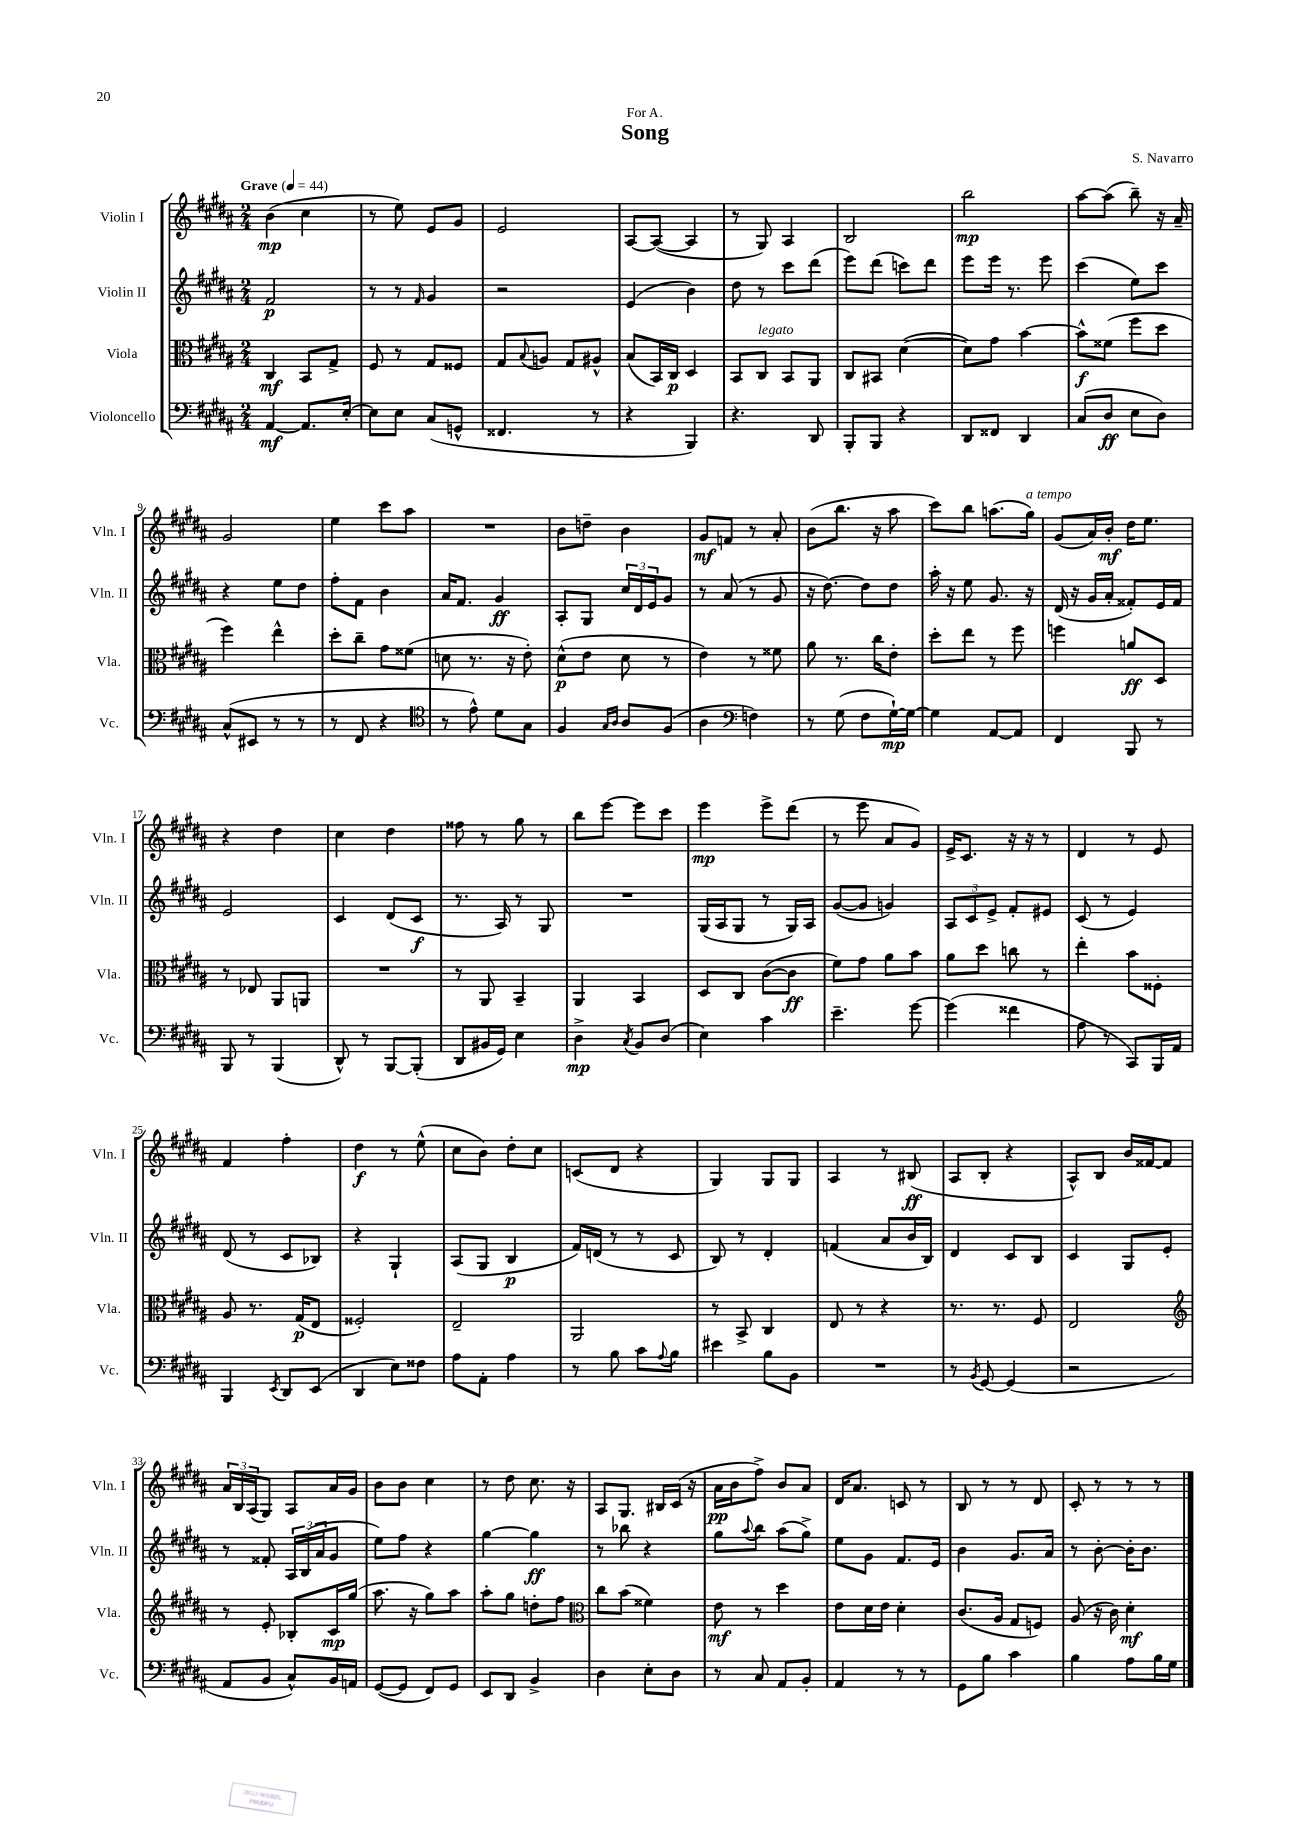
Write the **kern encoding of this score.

**kern	**dynam	**kern	**dynam	**kern	**dynam	**kern	**dynam
*part4	*part4	*part3	*part3	*part2	*part2	*part1	*part1
*staff4	*staff4	*staff3	*staff3	*staff2	*staff2	*staff1	*staff1
*I"Violoncello	*	*I"Viola	*	*I"Violin II	*	*I"Violin I	*
*I'Vc.	*	*I'Vla.	*	*I'Vln. II	*	*I'Vln. I	*
*clefF4	*	*clefC3	*	*clefG2	*	*clefG2	*
*k[f#c#g#d#a#]	*	*k[f#c#g#d#a#]	*	*k[f#c#g#d#a#]	*	*k[f#c#g#d#a#]	*
*M2/4	*	*M2/4	*	*M2/4	*	*M2/4	*
*MM44	*	*MM44	*	*MM44	*	*MM44	*
=1	=1	=1	=1	=1	=1	=1	=1
!	!	!	!	!	!	!LO:TX:a:B:t=Grave	!
[4AA#/	mf	4C#/	mf	2f#/	p	(4b\	mp
8.AA#/L]	.	8BB/L	.	.	.	4cc#\	.
.	.	8G#^/J	.	.	.	.	.
[16E'/Jk	.	.	.	.	.	.	.
=2	=2	=2	=2	=2	=2	=2	=2
8E\L]	.	8F#/	.	8r	.	8r	.
8E\J	.	8r	.	8r	.	8ee\)	.
.	.	.	.	16qqf#/	.	.	.
(8C#/L	.	8G#/L	.	4g#/	.	8e/L	.
8GGn^^/J	.	8F##X/J	.	.	.	8g#/J	.
=3	=3	=3	=3	=3	=3	=3	=3
4.FF##X/	.	8G#/L	.	2r	.	2e/	.
.	.	8qqB/	.	.	.	.	.
.	.	8An/J	.	.	.	.	.
.	.	8G#/L	.	.	.	.	.
8r	.	8A#X^^/J	.	.	.	.	.
=4	=4	=4	=4	=4	=4	=4	=4
4r	.	(8B/L	.	(4e/	.	[8A#/L	.
.	.	16BB/L)	.	.	.	(8A#/J_	.
.	.	16C#/JJ	p	.	.	.	.
4BBB/)	.	4D#/	.	4b\)	.	4A#/]	.
=5	=5	=5	=5	=5	=5	=5	=5
4.r	.	8BB/L	.	8dd#\	.	8r	.
!	!	!LO:TX:a:i:t=legato	!	!	!	!	!
.	.	8C#/J	.	8r	.	8G#/)	.
.	.	8BB/L	.	8ccc#\L	.	4A#/	.
8DD#/	.	8AA#/J	.	(8ddd#\J	.	.	.
=6	=6	=6	=6	=6	=6	=6	=6
8BBB'/L	.	8C#/L	.	8eee\L)	.	2B/	.
8BBB/J	.	8BB#X/J	.	(8ddd#\J	.	.	.
4r	.	([4d#\	.	8cccn\L)	.	.	.
.	.	.	.	8ddd#\J	.	.	.
=7	=7	=7	=7	=7	=7	=7	=7
8DD#/L	.	8d#\L])	.	8eee\L	.	2bb\	mp
8FF##X/J	.	8g#\J	.	16eee\Jk	.	.	.
.	.	.	.	8.r	.	.	.
4DD#/	.	[4b\	.	.	.	.	.
.	.	.	.	8eee\	.	.	.
=8	=8	=8	=8	=8	=8	=8	=8
(8C#/L	.	8b^^\L]	f	(4ccc#\	.	[8aa#\L	.
8D#/J	ff	(8f##X\J	.	.	.	(8aa#\J]	.
8E\L	.	8ff#\L	.	8ee\L)	.	8bb~\)	.
8D#\J)	.	8dd#\J	.	8ccc#\J	.	16r	.
.	.	.	.	.	.	16a#~/	.
!!LO:LB:g=z
=9	=9	=9	=9	=9	=9	=9	=9
(8C#^^/L	.	4ff#\)	.	4r	.	2g#/	.
8EE#X/J	.	.	.	.	.	.	.
8r	.	4ee^^\	.	8ee\L	.	.	.
8r	.	.	.	8dd#\J	.	.	.
=10	=10	=10	=10	=10	=10	=10	=10
8r	.	8dd#'\L	.	8ff#'\L	.	4ee\	.
8FF#/	.	8cc#~\J	.	8f#\J	.	.	.
4r	.	8g#\L	.	4b\	.	8ccc#\L	.
.	.	(8f##X\J	.	.	.	8aa#\J	.
=11	=11	=11	=11	=11	=11	=11	=11
*clefC4	*	*	*	*	*	*	*
8r	.	8dn\	.	16a#/KL	.	2r	.
.	.	.	.	8.f#/J	.	.	.
8e^^\)	.	8.r	.	.	.	.	.
8d#\L	.	.	.	4g#/	ff	.	.
.	.	16r	.	.	.	.	.
8G#\J	.	8e'\)	.	.	.	.	.
=12	=12	=12	=12	=12	=12	=12	=12
4F#/	.	(8d#^^\L	p	8A#'/L	.	8b\L	.
.	.	8e\J	.	8G#/J	.	8ddn~\J	.
16qqG#/LL	.	.	.	.	.	.	.
16qqA#/JJ	.	.	.	.	.	.	.
8A#/L	.	8d#\	.	24cc#/LL	.	4b\	.
.	.	.	.	24d#/	.	.	.
.	.	.	.	24e/J	.	.	.
(8F#/J	.	8r	.	8g#/J	.	.	.
=13	=13	=13	=13	=13	=13	=13	=13
4A#\	.	4e\)	.	8r	.	8g#/L	mf
.	.	.	.	(8a#/	.	8fn/J	.
*clefF4	*	*	*	*	*	*	*
4Fn\)	.	8r	.	8r	.	8r	.
.	.	8f##X\	.	8g#/	.	8a#'/	.
=14	=14	=14	=14	=14	=14	=14	=14
8r	.	8a#\	.	16r	.	(8b\L	.
.	.	.	.	[8.dd#\)	.	.	.
(8G#\	.	8.r	.	.	.	8.bb\J	.
8F#\L	.	.	.	8dd#\L]	.	.	.
.	.	16cc#\KL	.	.	.	16r	.
[16G#`\L)	mp	8e'\J	.	8dd#\J	.	8aa#\	.
16G#\JJ_	.	.	.	.	.	.	.
=15	=15	=15	=15	=15	=15	=15	=15
4G#\]	.	8dd#'\L	.	16aa#'\	.	8ccc#\L)	.
.	.	.	.	16r	.	.	.
.	.	8ee\J	.	8ee\	.	8bb\J	.
[8AA#/L	.	8r	.	8.g#/	.	(8.aan\L	.
8AA#/J]	.	8ff#\	.	.	.	.	.
!	!	!	!	!	!	!LO:TX:a:i:t=a tempo	!
.	.	.	.	16r	.	16gg#\Jk)	.
=16	=16	=16	=16	=16	=16	=16	=16
4FF#/	.	4ffn\	.	(16d#/	.	(8g#/L	.
.	.	.	.	16r	.	.	.
.	.	.	.	16g#/LL	.	16a#/L)	.
.	.	.	.	16a#'/JJ	.	16b'/JJ	mf
8BBB/	.	8an/L	ff	8f##X'/L)	.	16dd#\KL	.
.	.	.	.	.	.	8.ee\J	.
8r	.	8D#/J	.	16e/L	.	.	.
.	.	.	.	16f##/JJ	.	.	.
!!LO:LB:g=z
=17	=17	=17	=17	=17	=17	=17	=17
8BBB/	.	8r	.	2e/	.	4r	.
8r	.	8E-X/	.	.	.	.	.
(4BBB/	.	8AA#/L	.	.	.	4dd#\	.
.	.	8AAn/J	.	.	.	.	.
=18	=18	=18	=18	=18	=18	=18	=18
8DD#^^/)	.	2r	.	4c#/	.	4cc#\	.
8r	.	.	.	.	.	.	.
[8BBB/L	.	.	.	(8d#/L	.	4dd#\	.
(8BBB'/J]	.	.	.	8c#/J	f	.	.
=19	=19	=19	=19	=19	=19	=19	=19
8DD#/L	.	8r	.	8.r	.	8ff##X\	.
16BB#X/L	.	8AA#/	.	.	.	8r	.
16GG#/JJ)	.	.	.	16A#/)	.	.	.
4E\	.	4BB~/	.	8r	.	8gg#\	.
.	.	.	.	8G#/	.	8r	.
=20	=20	=20	=20	=20	=20	=20	=20
4D#^\	mp	4AA#/	.	2r	.	8bb\L	.
.	.	.	.	.	.	[8eee\J	.
8qC#/	.	.	.	.	.	.	.
8BB/L	.	4BB/	.	.	.	8eee\L]	.
(8D#/J	.	.	.	.	.	8ccc#\J	.
=21	=21	=21	=21	=21	=21	=21	=21
4E\)	.	8D#/L	.	(16G#/LL	.	4eee\	mp
.	.	.	.	16A#/J	.	.	.
.	.	8C#/J	.	8G#/J	.	.	.
4c#\	.	([8c#\L	.	8r	.	8eee^\L	.
.	.	8c#\J]	ff	16G#/LL)	.	(8ddd#\J	.
.	.	.	.	16A#/JJ	.	.	.
=22	=22	=22	=22	=22	=22	=22	=22
4.e~\	.	8f#\L)	.	([8g#/L	.	8r	.
.	.	8g#\J	.	8g#/J]	.	8eee\	.
.	.	8a#\L	.	4gn/)	.	8a#/L	.
[8g#\	.	8b\J	.	.	.	8g#/J)	.
=23	=23	=23	=23	=23	=23	=23	=23
(4g#\]	.	8a#\L	.	12A#/L	.	16e^/KL	.
.	.	.	.	.	.	8.c#/J	.
.	.	.	.	12c#/	.	.	.
.	.	8dd#\J	.	.	.	.	.
.	.	.	.	12e^/J	.	.	.
4f##X\	.	8ccn\	.	8f#'/L	.	16r	.
.	.	.	.	.	.	16r	.
.	.	8r	.	8e#X/J	.	8r	.
=24	=24	=24	=24	=24	=24	=24	=24
8A#\	.	4ee'\	.	(8c#/	.	4d#/	.
8r	.	.	.	8r	.	.	.
8CC#/L)	.	8b\L	.	4e/)	.	8r	.
16BBB/L	.	8F##X'\J	.	.	.	8e/	.
16AA#/JJ	.	.	.	.	.	.	.
!!LO:LB:g=z
=25	=25	=25	=25	=25	=25	=25	=25
4BBB/	.	8A#/	.	(8d#/	.	4f#/	.
.	.	8.r	.	8r	.	.	.
8qEE/	.	.	.	.	.	.	.
8DD#/L	.	.	.	8c#/L	.	4ff#'\	.
.	.	(16G#/KL	p	.	.	.	.
(8EE/J	.	8E/J	.	8B-X/J)	.	.	.
=26	=26	=26	=26	=26	=26	=26	=26
4DD#/	.	2F##X'/)	.	4r	.	4dd#\	f
8E\L)	.	.	.	4G#`/	.	8r	.
8F##X\J	.	.	.	.	.	(8ee^^\	.
=27	=27	=27	=27	=27	=27	=27	=27
8A#\L	.	2E~/	.	(8A#/L	.	8cc#\L	.
8AA#'\J	.	.	.	8G#/J	.	8b\J)	.
4A#\	.	.	.	4B/	p	8dd#'\L	.
.	.	.	.	.	.	8cc#\J	.
=28	=28	=28	=28	=28	=28	=28	=28
8r	.	2AA#/	.	16f#/LL)	.	(8cn/L	.
.	.	.	.	(16dn/JJ	.	.	.
8B\	.	.	.	8r	.	8d#/J	.
8c#\L	.	.	.	8r	.	4r	.
8qqA#/	.	.	.	.	.	.	.
8B\J	.	.	.	8c#/	.	.	.
=29	=29	=29	=29	=29	=29	=29	=29
4e#X\	.	8r	.	8B/)	.	4G#/)	.
.	.	8BB^/	.	8r	.	.	.
8B\L	.	4C#/	.	4d#'/	.	8G#/L	.
8BB\J	.	.	.	.	.	8G#/J	.
=30	=30	=30	=30	=30	=30	=30	=30
2r	.	8E/	.	(4fn/	.	4A#/	.
.	.	8r	.	.	.	.	.
.	.	4r	.	8a#/L	.	8r	.
.	.	.	.	16b/L	.	(8B#X/	ff
.	.	.	.	16B/JJ)	.	.	.
=31	=31	=31	=31	=31	=31	=31	=31
8r	.	8.r	.	4d#/	.	8A#/L	.
8qBB/	.	.	.	.	.	.	.
[8GG#/	.	.	.	.	.	8B'/J	.
.	.	8.r	.	.	.	.	.
(4GG#/]	.	.	.	8c#/L	.	4r	.
.	.	8F#/	.	8B/J	.	.	.
=32	=32	=32	=32	=32	=32	=32	=32
2r	.	2E/	.	4c#/	.	8A#^^/L)	.
.	.	.	.	.	.	8B/J	.
.	.	.	.	8G#/L	.	16b/LL	.
.	.	.	.	.	.	[16f##X/J	.
.	.	.	.	8e'/J	.	8f##/J]	.
!!LO:LB:g=z
=33	=33	=33	=33	=33	=33	=33	=33
*	*	*clefG2	*	*	*	*	*
8AA#/L	.	8r	.	8r	.	24a#/LL	.
.	.	.	.	.	.	24B/	.
.	.	.	.	.	.	(24A#/J	.
8BB/J	.	8e'/	.	8f##X'/	.	8G#/J)	.
8C#^^/L)	.	8B-X'/L	.	24A#/LL	.	8A#/L	.
.	.	.	.	(24B/	.	.	.
.	.	.	.	24a#/J	.	.	.
16BB/L	.	16c#/L	mp	8g#/J	.	16a#/L	.
16AAn/JJ	.	(16gg#/JJ	.	.	.	16g#/JJ	.
=34	=34	=34	=34	=34	=34	=34	=34
([8GG#/L	.	8.aa#\	.	8ee\L)	.	8b\L	.
8GG#/J]	.	.	.	8ff#\J	.	8b\J	.
.	.	16r	.	.	.	.	.
8FF#/L)	.	8gg#\L)	.	4r	.	4cc#\	.
8GG#/J	.	8aa#\J	.	.	.	.	.
=35	=35	=35	=35	=35	=35	=35	=35
8EE/L	.	8aa#'\L	.	[4gg#\	.	8r	.
8DD#/J	.	8gg#\J	.	.	.	8dd#\	.
4BB^/	.	8ddn'\L	.	4gg#\]	ff	8.cc#\	.
.	.	8ff#\J	.	.	.	.	.
.	.	.	.	.	.	16r	.
=36	=36	=36	=36	=36	=36	=36	=36
*	*	*clefC3	*	*	*	*	*
4D#\	.	8cc#\L	.	8r	.	8A#/L	.
.	.	(8b\J	.	8bb-X\	.	8.G#/J	.
8E'\L	.	4f##X\)	.	4r	.	.	.
.	.	.	.	.	.	16B#X/LL	.
8D#\J	.	.	.	.	.	(16c#/JJ	.
.	.	.	.	.	.	16r	.
=37	=37	=37	=37	=37	=37	=37	=37
8r	.	8e\	mf	8gg#\L	.	16a#\LL	pp
.	.	.	.	.	.	16b\J	.
.	.	.	.	8qqaa#/	.	.	.
8C#/	.	8r	.	8bb\J	.	8ff#^\J)	.
8AA#/L	.	4dd#\	.	(8aa#\L	.	8b/L	.
8BB'/J	.	.	.	8gg#^\J)	.	8a#/J	.
=38	=38	=38	=38	=38	=38	=38	=38
4AA#/	.	8e\L	.	8ee\L	.	16d#/KL	.
.	.	.	.	.	.	8.a#/J	.
.	.	16d#\L	.	8g#\J	.	.	.
.	.	16e\JJ	.	.	.	.	.
8r	.	4d#'\	.	8.f#/L	.	8cn/	.
8r	.	.	.	.	.	8r	.
.	.	.	.	16e/Jk	.	.	.
=39	=39	=39	=39	=39	=39	=39	=39
8GG#\L	.	(8.c#/L	.	4b\	.	8B/	.
8B\J	.	.	.	.	.	8r	.
.	.	16A#/Jk	.	.	.	.	.
4c#\	.	8G#/L	.	8.g#/L	.	8r	.
.	.	8Fn/J)	.	.	.	8d#/	.
.	.	.	.	16a#/Jk	.	.	.
=40	=40	=40	=40	=40	=40	=40	=40
4B\	.	(8A#/	.	8r	.	8c#'/	.
.	.	16r	.	[8b'\	.	8r	.
.	.	16c#\)	.	.	.	.	.
8A#\L	.	4d#'\	mf	16b'\KL]	.	8r	.
.	.	.	.	8.b\J	.	.	.
16B\L	.	.	.	.	.	8r	.
16G#\JJ	.	.	.	.	.	.	.
==	==	==	==	==	==	==	==
*-	*-	*-	*-	*-	*-	*-	*-
